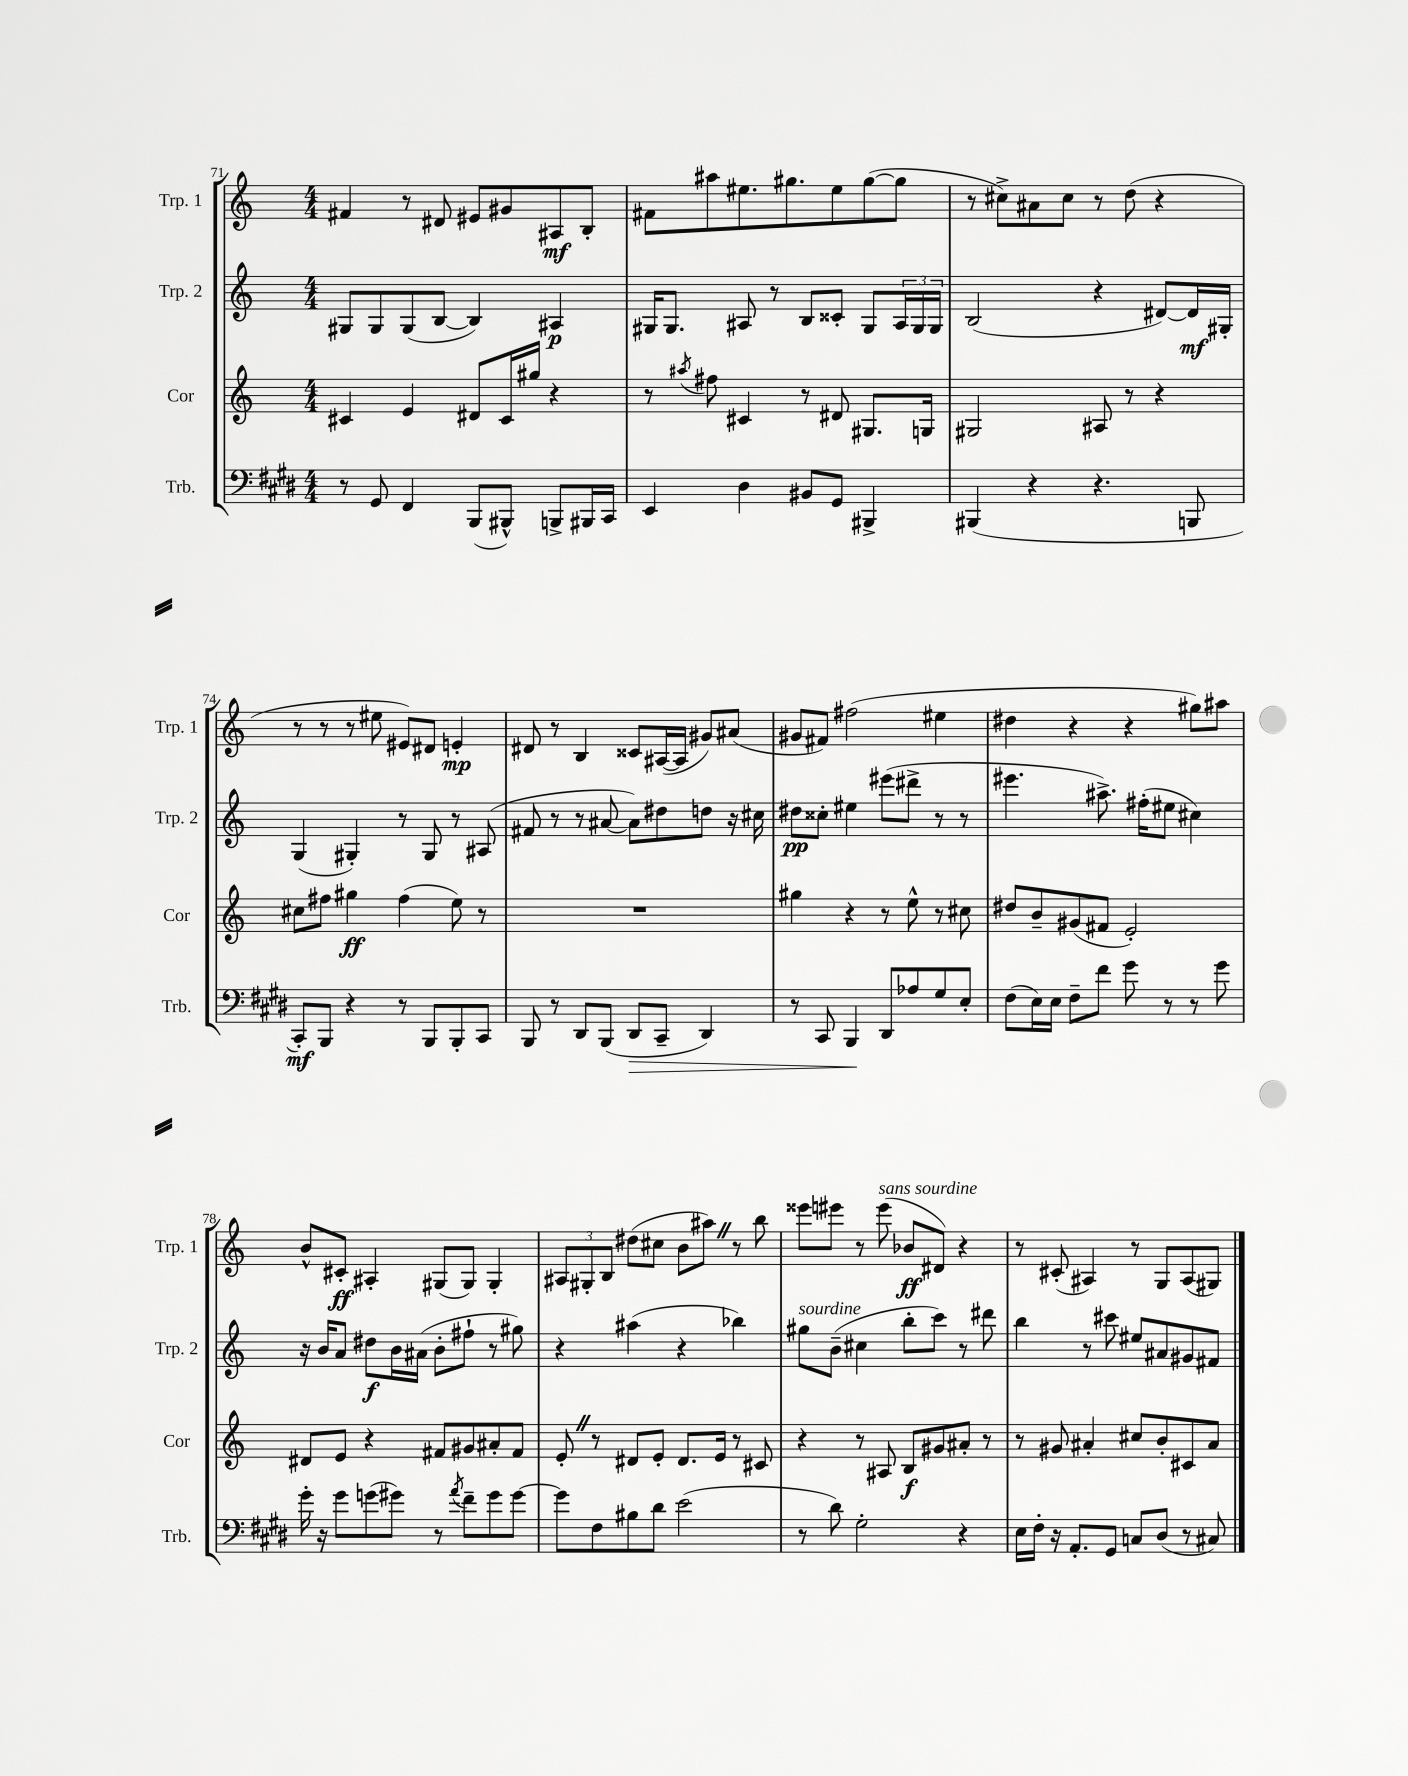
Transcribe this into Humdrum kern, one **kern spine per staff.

**kern	**kern	**kern	**kern
*staff4	*staff3	*staff2	*staff1
*clefF4	*clefG2	*clefG2	*clefG2
*k[f#c#g#d#]	*k[]	*k[]	*k[]
*M4/4	*M4/4	*M4/4	*M4/4
8r	4c#	8G#	4f#
8GG#	.	8G#	.
4FF#	4e	(8G#	8r
.	.	[8B	8d#
(8BBB	8d#	4B])	8e#
8BBB#^^)	16c#	.	8g#
.	16gg#	.	.
8BBB^	4r	4A#	8A#
16BBB#	.	.	8B'
16CC#	.	.	.
=	=	=	=
4EE	8r	16G#	8f#
.	.	8.G#	.
.	8qaa#	.	.
.	8ff#	.	8aa#
4D#	4c#	8A#	8.ee#
.	.	8r	.
.	.	.	8.gg#
8BB#	8r	8B	.
8GG#	8d#	8c##'	8ee#
4BBB#^	8.G#	8G#	([8gg#
.	.	24A#	8gg#]
.	.	24G#	.
.	16G	.	.
.	.	24G#	.
=	=	=	=
(4BBB#	2G#	(2B	8r
.	.	.	8cc#^)
4r	.	.	8a#
.	.	.	8cc#
4.r	8A#	4r	8r
.	8r	.	(8dd
.	4r	[8d#)	4r
8BBB	.	16d#]	.
.	.	16G#'	.
=	=	=	=
8CC#')	8cc#	(4G	8r
8BBB	8ff#	.	8r
4r	4gg#	4G#')	8r
.	.	.	8ee#
8r	(4ff#	8r	8e#)
8BBB	.	8G#	8d#
8BBB'	8ee)	8r	4e'
8CC#	8r	(8A#	.
=	=	=	=
8BBB	1r	8f#	8d#
8r	.	8r	8r
8DD#	.	8r	4B
(8BBB	.	[8a#	.
8DD#	.	8a#])	8c##
8CC#~	.	8dd#	([16A#
.	.	.	16A#]
4DD#)	.	8dd	8g#)
.	.	16r	(8a#
.	.	16cc#	.
=	=	=	=
8r	4gg#	8dd#	8g#
8CC#	.	8cc##'	8f#)
4BBB	4r	4ee#	(2ff#
8DD#	8r	(8eee#	.
8A-	8ee^^	8ddd#^	.
8G#	8r	8r	4ee#
8E'	8cc#	8r	.
=	=	=	=
(8F#	8dd#	4.eee#	4dd#
16E)	8b~	.	.
16E	.	.	.
8F#~	(8g#	.	4r
8f#	8f#	8.aa#^)	.
8g#	2e')	.	4r
.	.	(16ff#'	.
8r	.	8ee#	.
8r	.	4cc#)	8gg#)
8g#	.	.	8aa#
=	=	=	=
16g#'	8d#	16r	8b^^
16r	.	16b	.
8g#	8e	8a	8c#'
(8g	4r	8dd#	4A#'
8g#)	.	16b	.
.	.	(16a#	.
8r	8f#	8b'	(8G#
8qa	.	.	.
8f#~	8g#	8ff#`	8G#)
8g#	8a#'	8r	4G#'
[8g#	8f#	8gg#)	.
=	=	=	=
8g#]	8e'	4r	12A#
.	.	.	12G#'
8F#	8r	.	.
.	.	.	12B
8B#	8d#	(4aa#	(8dd#
8d#	8e'	.	8cc#
(2e	8.d#	4r	8b
.	.	.	8aa#)
.	16e	.	.
.	8r	4bb-)	8r
.	8c#	.	8bb
=	=	=	=
8r	4r	8gg#	8eee##
8d#)	.	(8b~	8eee#
2G#'	8r	4cc#	8r
.	8A#	.	(8eee#
.	8B	8bb'	8b-
.	8g#	8ccc)	8d#)
4r	8a#'	8r	4r
.	8r	8ddd#	.
=	=	=	=
16E	8r	4bb	8r
16F#'	.	.	.
16r	8g#	.	(8c#'
8.AA'	.	.	.
.	4a#'	8r	4A#)
8GG#	.	8ccc#	.
8C	8cc#	8ee#	8r
(8D#	8b'	8a#	8G
8r	8c#	8g#	(8A#
8C#)	8a#	8f#	8G#)
==	==	==	==
*-	*-	*-	*-
